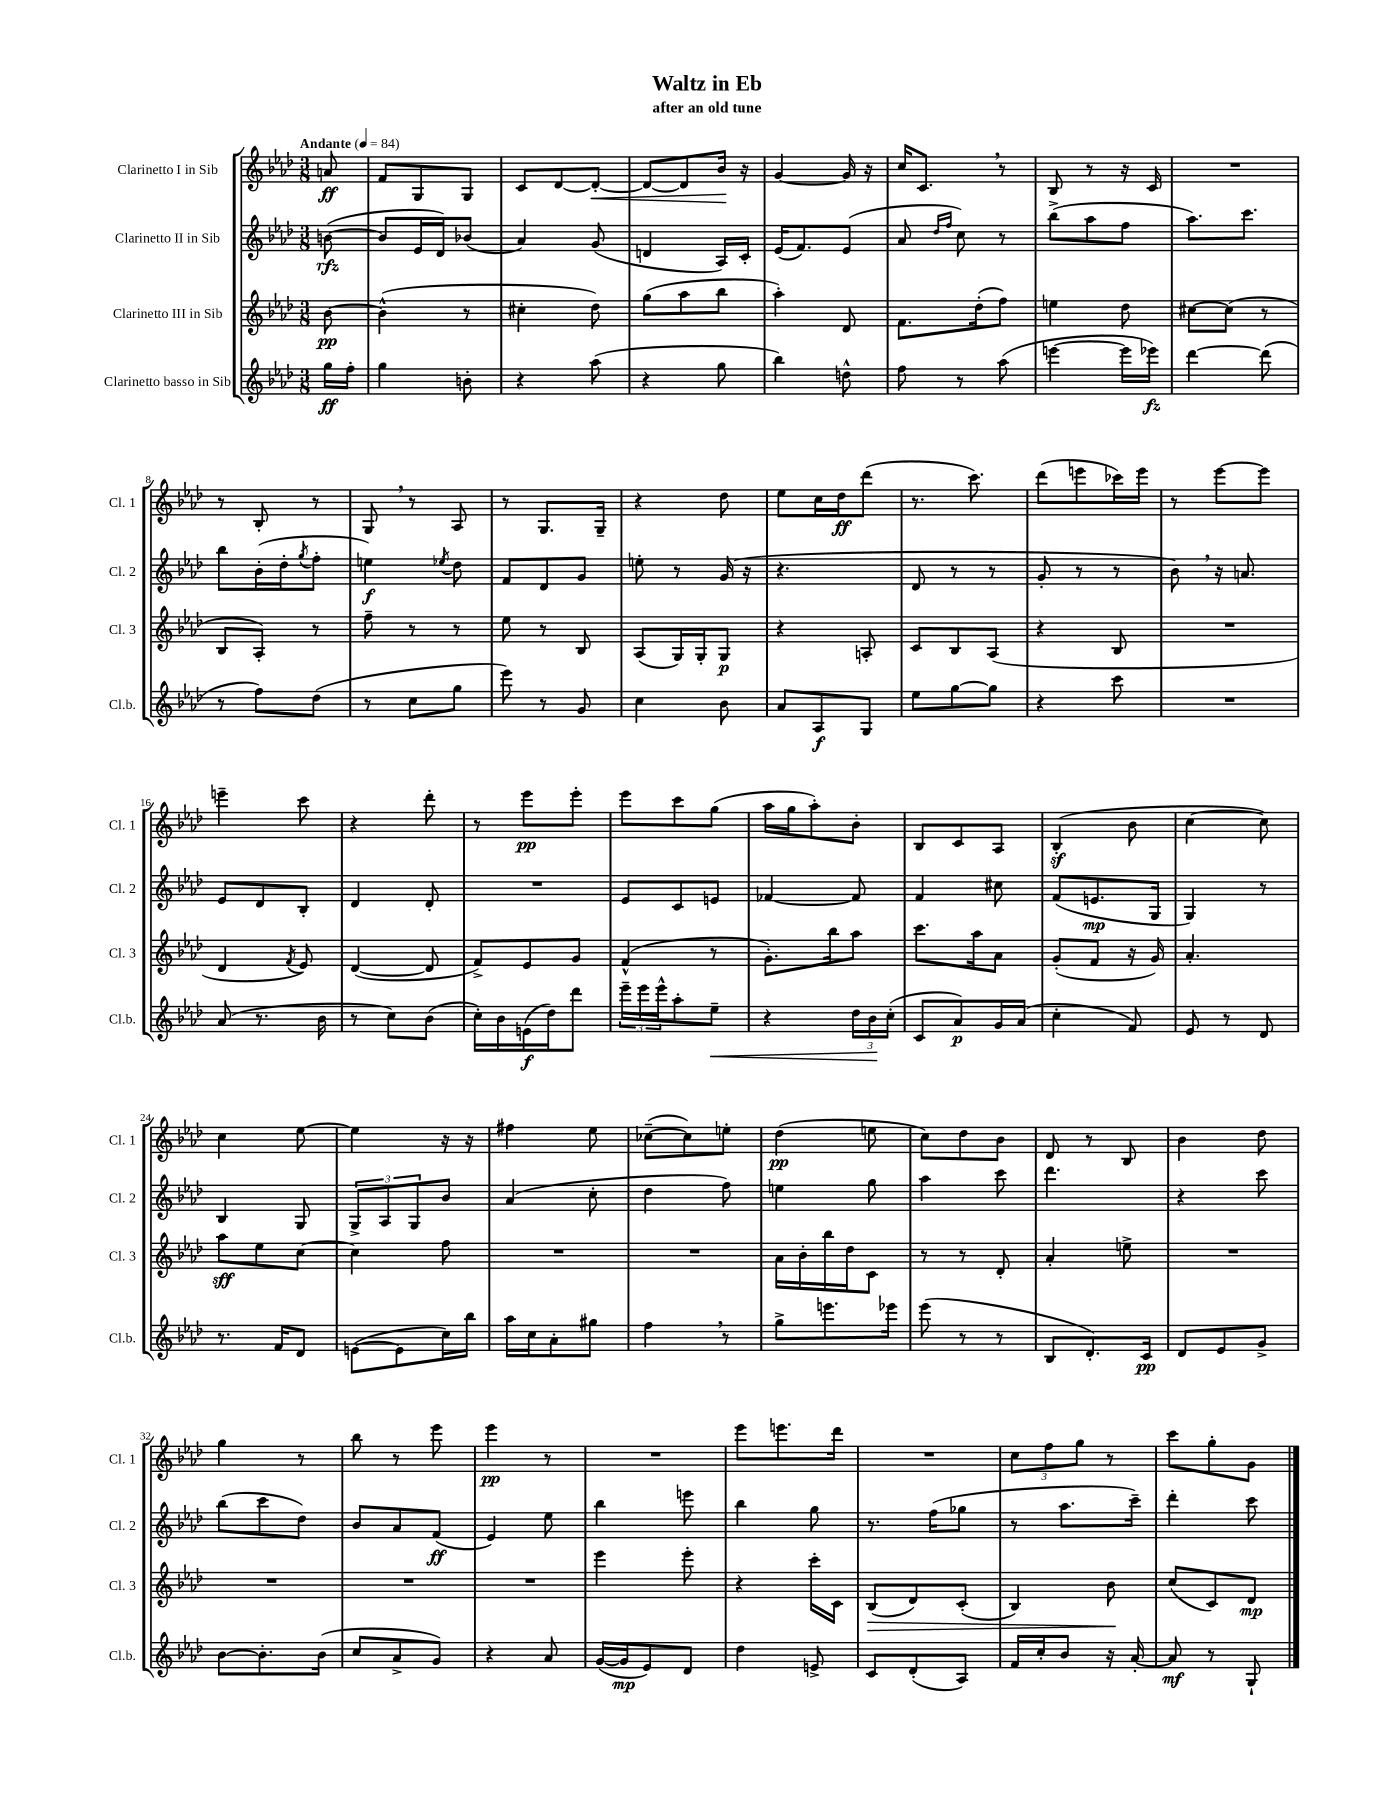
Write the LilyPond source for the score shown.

\header { title = "Waltz in Eb" subtitle = "after an old tune" }
<<
\new StaffGroup <<
\new Staff = "s0" \with { instrumentName = "Clarinetto I in Sib" shortInstrumentName = "Cl. 1" } {
    \clef treble \key aes \major \numericTimeSignature \time 3/8 \partial 8 \tempo "Andante" 4 = 84
    a'8\ff |
    f'8 g8 g8 |
    c'8 des'8~ des'8~-.\< |
    des'8~ des'8 bes'16\! r16 |
    g'4~ g'16 r16 |
    c''16 c'8. \breathe r8 |
    bes8 r8 r16 c'16 |
    R4. |
    r8 bes8-. r8 |
    g8 \breathe r8 aes8 |
    r8 g8. g16-- |
    r4 des''8 |
    ees''8 c''16 des''16\ff des'''8( |
    r8. c'''8.) |
    des'''8( e'''8 ces'''16) e'''16 |
    r8 ees'''8~ ees'''8 |
    e'''4-- c'''8 |
    r4 des'''8-. |
    r8 ees'''8\pp ees'''8-. |
    ees'''8 c'''8 g''8( |
    aes''16 g''16 aes''8-.) bes'8-. |
    bes8 c'8 aes8 |
    bes4-.\sf( bes'8 |
    c''4~ c''8) |
    c''4 ees''8~ |
    ees''4 r16 r16 |
    fis''4 ees''8 |
    ces''8~--( ces''8) e''8-. |
    des''4\pp( e''8 |
    c''8) des''8 bes'8 |
    des'8 r8 bes8 |
    bes'4 des''8 |
    g''4 r8 |
    bes''8 r8 ees'''8 |
    ees'''4\pp r8 |
    R4. |
    ees'''8 e'''8. des'''16 |
    R4. |
    \tuplet 3/2 { c''8 f''8 g''8 } r8 |
    c'''8 g''8-. g'8 \bar "|." |
}
\new Staff = "s1" \with { instrumentName = "Clarinetto II in Sib" shortInstrumentName = "Cl. 2" } {
    \clef treble \key aes \major \numericTimeSignature \time 3/8 \partial 8
    b'8~\rfz( |
    b'8 ees'16 des'16) bes'8( |
    aes'4) g'8( |
    d'4 aes16) c'16-. |
    ees'16( f'8.) ees'8( |
    aes'8 \grace { des''16 f''16 } c''8) r8 |
    bes''8->( aes''8 f''8 |
    aes''8.) c'''8. |
    bes''8 bes'16-.( des''16-. \acciaccatura { g''8 } f''8-. |
    e''4\f) \acciaccatura { ees''8 } des''8 |
    f'8 des'8 g'8 |
    e''8-. r8 g'16( r16 |
    r4. |
    des'8 r8 r8 |
    g'8-. r8 r8 |
    bes'8) \breathe r16 a'8. |
    ees'8 des'8 bes8-. |
    des'4 des'8-. |
    R4. |
    ees'8 c'8 e'8 |
    fes'4~ fes'8 |
    f'4 cis''8 |
    f'8( e'8.\mp g16 |
    g4) r8 |
    bes4 g8 |
    \tuplet 3/2 { g8-> aes8 g8 } bes'8 |
    aes'4( c''8-. |
    des''4 f''8) |
    e''4 g''8 |
    aes''4 c'''8 |
    des'''4. |
    r4 c'''8 |
    bes''8( c'''8 des''8) |
    bes'8 aes'8 f'8\ff( |
    ees'4) ees''8 |
    bes''4 e'''8 |
    bes''4 g''8 |
    r8. f''16( ges''8 |
    r8 aes''8. c'''16--) |
    des'''4-. c'''8 \bar "|." |
}
\new Staff = "s2" \with { instrumentName = "Clarinetto III in Sib" shortInstrumentName = "Cl. 3" } {
    \clef treble \key aes \major \numericTimeSignature \time 3/8 \partial 8
    bes'8~\pp |
    bes'4-^( r8 |
    cis''4-. des''8) |
    g''8( aes''8 bes''8 |
    aes''4-.) des'8 |
    f'8. des''16-.( f''8) |
    e''4 des''8 |
    cis''8~ cis''8( r8 |
    bes8 aes8-.) r8 |
    f''8-- r8 r8 |
    ees''8 r8 bes8 |
    aes8( g16) g16-. g8\p |
    r4 a8-. |
    c'8 bes8 aes8( |
    r4 bes8 |
    R4. |
    des'4 \acciaccatura { f'8 } ees'8) |
    des'4~( des'8 |
    f'8->) ees'8 g'8 |
    f'4-^( r8 |
    g'8.-.) bes''16 aes''8 |
    c'''8. aes''16 aes'8 |
    g'8-.( f'8 r16 g'16) |
    aes'4.-. |
    aes''8\sff ees''8 c''8~ |
    c''4 f''8 |
    R4. |
    R4. |
    aes'16 bes'16-. bes''16 des''16 c'8 |
    r8 r8 des'8-. |
    aes'4-. e''8-> |
    R4. |
    R4. |
    R4. |
    R4. |
    ees'''4 ees'''8-. |
    r4 c'''16-. c'16 |
    bes8\>( des'8) c'8-.( |
    bes4) bes'8\! |
    c''8( c'8) des'8\mp \bar "|." |
}
\new Staff = "s3" \with { instrumentName = "Clarinetto basso in Sib" shortInstrumentName = "Cl.b." } {
    \clef treble \key aes \major \numericTimeSignature \time 3/8 \partial 8
    g''16\ff f''16-. |
    g''4 b'8-. |
    r4 aes''8( |
    r4 g''8 |
    bes''4) d''8-^ |
    f''8 r8 aes''8( |
    e'''4~ e'''16 ees'''16\fz) |
    des'''4~ des'''8( |
    r8 f''8) des''8( |
    r8 c''8 g''8 |
    ees'''8) r8 g'8 |
    c''4 bes'8 |
    aes'8 aes8\f g8 |
    ees''8 g''8~ g''8 |
    r4 c'''8 |
    R4. |
    aes'8( r8. bes'16 |
    r8 c''8) bes'8( |
    c''16-.) bes'16 e'16\f( des''16) des'''8 |
    \tuplet 3/2 { ees'''16-- ees'''16 ees'''16-^ } aes''8-. ees''8--\< |
    r4 \tuplet 3/2 { des''16 bes'16\! c''16-.( } |
    c'8 aes'8\p) g'16 aes'16( |
    c''4-. f'8) |
    ees'8 r8 des'8 |
    r8. f'16 des'8 |
    e'8~( e'8 c''16) bes''16 |
    aes''16 c''16 aes'8-. gis''8 |
    f''4 \breathe r8 |
    g''8-> e'''8. ees'''16 |
    ees'''8( r8 r8 |
    bes8 des'8.-.) c'16\pp |
    des'8 ees'8 g'8-> |
    bes'8~ bes'8.-. bes'16( |
    c''8 aes'8-> g'8) |
    r4 aes'8 |
    g'16~( g'16\mp ees'8) des'8 |
    des''4 e'8-> |
    c'8 des'8-.( aes8) |
    f'16 c''16-. bes'8 r16 aes'16~-. |
    aes'8\mf r8 g8-! \bar "|." |
}
>>
>>
